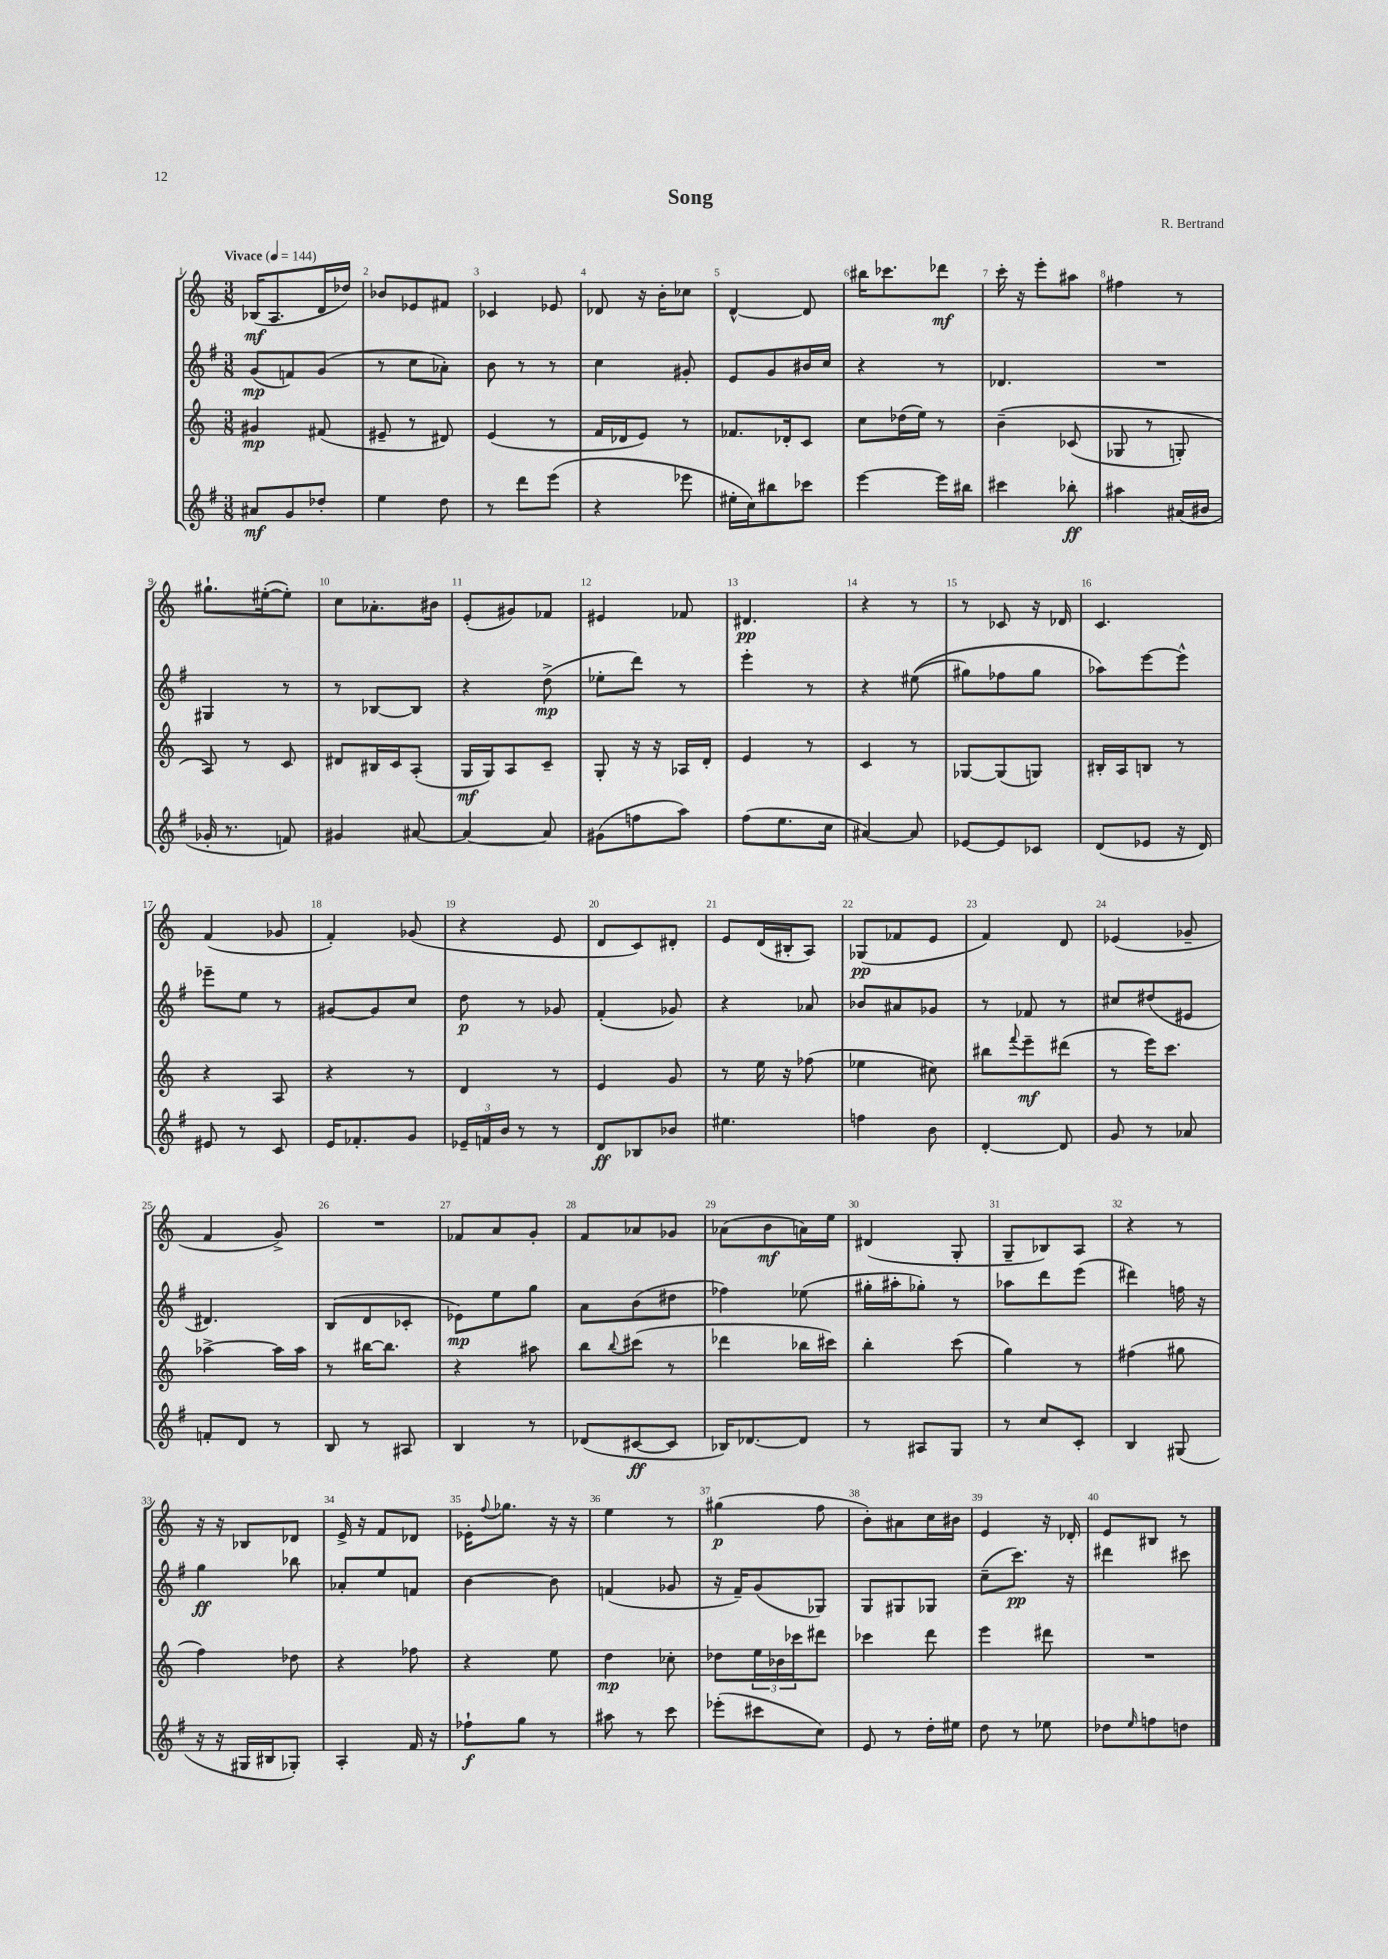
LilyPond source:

\header { title = "Song" composer = "R. Bertrand" }
<<
\new StaffGroup <<
\new Staff = "s0" {
    \clef treble \key c \major \numericTimeSignature \time 3/8 \tempo "Vivace" 4 = 144
    bes16\mf( a8. d'16 des''16) |
    bes'8 ees'8 fis'8 |
    ces'4 ees'8 |
    des'8 r16 b'16-. ces''8 |
    d'4~-^ d'8 |
    bis''16 ces'''8. des'''8\mf |
    c'''16-. r16 e'''8-. ais''8 |
    fis''4 r8 |
    gis''8.-! eis''16~-.( eis''8-.) |
    c''8 aes'8.-. bis'16 |
    e'8-.( gis'8) fes'8 |
    eis'4 fes'8 |
    dis'4.\pp |
    r4 r8 |
    r8 ces'8 r16 des'16 |
    c'4. |
    f'4( ges'8 |
    f'4-.) ges'8( |
    r4 e'8 |
    d'8 c'8) dis'8-. |
    e'8 d'16( bis16-. a8) |
    ges8\pp( fes'8 e'8 |
    f'4) d'8 |
    ees'4( ges'8-- |
    f'4 g'8->) |
    R4. |
    fes'8 a'8 g'8-. |
    f'8 aes'8 ges'8 |
    aes'8( b'8\mf a'16) e''16 |
    dis'4( g8-. |
    g8-- bes8) a8 |
    r4 r8 |
    r16 r16 bes8 des'8 |
    e'16-> r16 f'8 des'8 |
    ees'16-. \appoggiatura { f''8 } ges''8. r16 r16 |
    e''4 r8 |
    gis''4\p( f''8 |
    b'8-.) ais'8 c''16 bis'16 |
    e'4 r16 des'16-. |
    e'8 bis8 r8 \bar "|." |
}
\new Staff = "s1" {
    \clef treble \key g \major \numericTimeSignature \time 3/8
    g'8\mp( f'8) g'8( |
    r8 c''8 aes'8-.) |
    b'8 r8 r8 |
    c''4 gis'8-. |
    e'8 g'8 bis'16 c''16 |
    r4 r8 |
    des'4. |
    R4. |
    gis4 r8 |
    r8 bes8~ bes8 |
    r4 d''8->\mp( |
    ees''8-. d'''8) r8 |
    e'''4-. r8 |
    r4 eis''8(\( |
    gis''8) fes''8 gis''8 |
    aes''8\) e'''8~ e'''8-^ |
    ees'''8-- e''8 r8 |
    gis'8~ gis'8 c''8 |
    d''8\p r8 ges'8 |
    fis'4-.( ges'8) |
    r4 aes'8 |
    bes'8 ais'8 ges'8 |
    r8 fes'8 r8 |
    cis''8 dis''8( eis'8 |
    dis'4.) |
    b8( d'8 ces'8-. |
    ees'8\mp) e''8 g''8 |
    a'8 b'8( dis''8 |
    fes''4) ees''8( |
    gis''16-. ais''16-. ges''8-.) r8 |
    aes''8 d'''8 e'''8( |
    dis'''4) f''16 r16 |
    g''4\ff bes''8 |
    aes'8-. e''8 f'8 |
    b'4~ b'8 |
    f'4( ges'8 |
    r16 fis'16--) g'8( ges8) |
    g8 gis8 ges8 |
    c''8--( c'''8.\pp) r16 |
    dis'''4 cis'''8 \bar "|." |
}
\new Staff = "s2" {
    \clef treble \key c \major \numericTimeSignature \time 3/8
    gis'4\mp fis'8( |
    eis'8-- r8 dis'8) |
    e'4( r8 |
    f'16 des'16 e'8) r8 |
    fes'8. des'16-. c'8 |
    c''8 des''16( e''16) r8 |
    b'4--\( ces'8( |
    ges8 r8 g8-.) |
    a8\) r8 c'8 |
    dis'8 bis16 c'16 a8-.( |
    g16\mf g16) a8 c'8-- |
    g8-. r16 r16 aes16 d'16-. |
    e'4 r8 |
    c'4 r8 |
    ges8~ ges8( g8) |
    bis16-. a16 b8 r8 |
    r4 a8 |
    r4 r8 |
    d'4 r8 |
    e'4 g'8 |
    r8 e''16 r16 fes''8( |
    ees''4 cis''8) |
    bis''8 \appoggiatura { f'''8 } e'''8--\mf dis'''8( |
    r8 e'''16) c'''8. |
    aes''4~-> aes''16 aes''16 |
    r8 bis''16~ bis''8. |
    r4 ais''8 |
    b''8 \appoggiatura { b''8 } cis'''8( r8 |
    des'''4 bes''16 cis'''16) |
    b''4-. c'''8( |
    g''4) r8 |
    fis''4( gis''8 |
    f''4) des''8 |
    r4 fes''8 |
    r4 e''8 |
    d''4\mp ces''8-. |
    des''8 \tuplet 3/2 { e''16 bes'16 ces'''16 } dis'''8 |
    ces'''4 d'''8 |
    e'''4 dis'''8 |
    R4. \bar "|." |
}
\new Staff = "s3" {
    \clef treble \key g \major \numericTimeSignature \time 3/8
    ais'8\mf g'8 des''8-. |
    e''4 d''8 |
    r8 d'''8 e'''8( |
    r4 ees'''8 |
    eis''16-. c''16) bis''8 ces'''8 |
    e'''4~ e'''16 bis''16 |
    cis'''4 bes''8-.\ff |
    ais''4 ais'16( bis'16 |
    ges'16-. r8. f'8) |
    gis'4 ais'8~ |
    ais'4~ ais'8 |
    gis'8( f''8 a''8) |
    fis''8( e''8. c''16 |
    ais'4~) ais'8 |
    ees'8~ ees'8 ces'8 |
    d'8( ees'8 r16 d'16) |
    eis'8 r8 c'8 |
    e'16 fes'8.-. g'8 |
    \tuplet 3/2 { ees'16-- f'16 b'16 } r8 r8 |
    d'8\ff bes8 bes'8 |
    eis''4. |
    f''4 b'8 |
    d'4~-. d'8 |
    g'8 r8 aes'8 |
    f'8-. d'8 r8 |
    b8 r8 ais8 |
    b4 r8 |
    des'8( cis'8~\ff cis'8 |
    bes16) des'8.~ des'8 |
    r8 ais8 g8 |
    r8 c''8 c'8-. |
    b4 gis8( |
    r16 r16 gis16 bis16 ges8-.) |
    a4-. fis'16 r16 |
    fes''8-!\f g''8 r8 |
    ais''8 r8 c'''8 |
    ees'''8-.( cis'''8 c''8) |
    e'8 r8 d''16-. eis''16 |
    d''8 r8 ees''8 |
    des''8 \grace { e''16 } f''8 d''8 \bar "|." |
}
>>
>>
\layout { \context { \Score \override BarNumber.break-visibility = ##(#f #t #t) barNumberVisibility = #all-bar-numbers-visible } }
